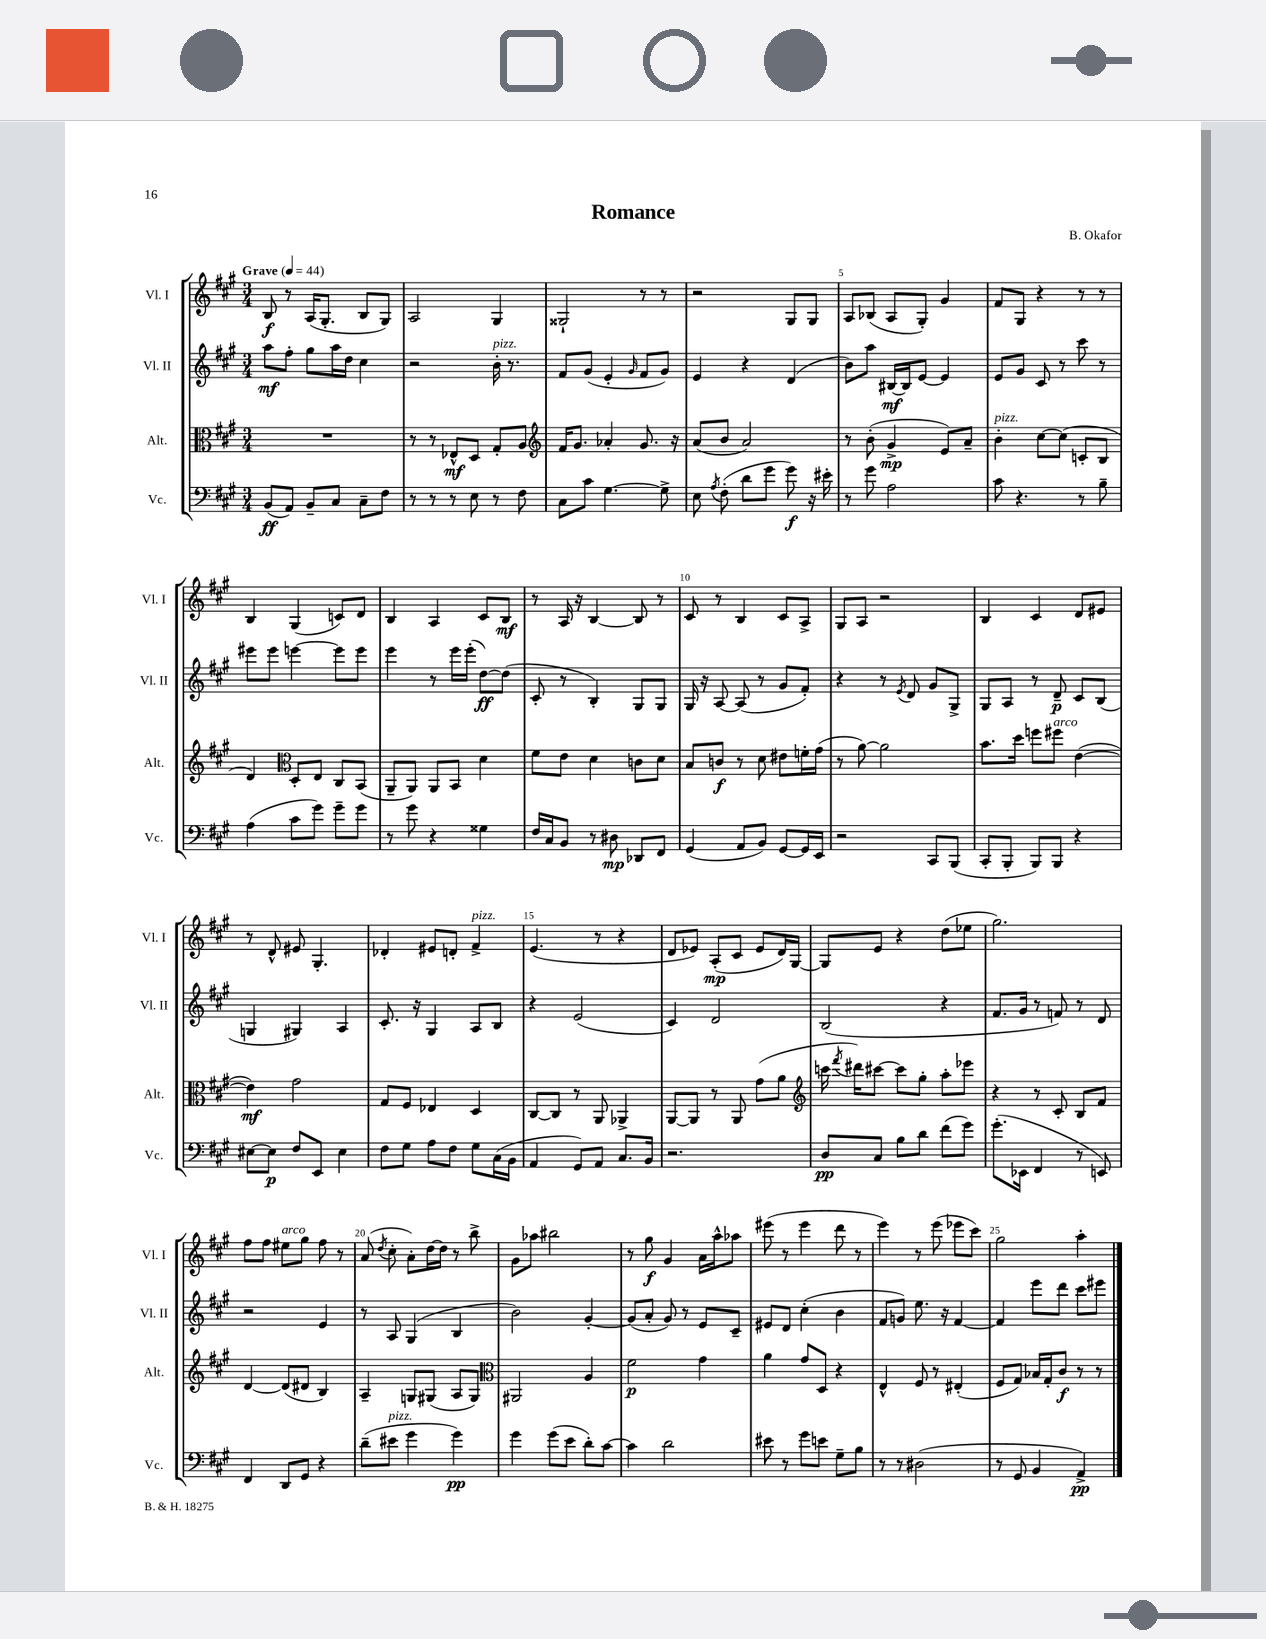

**kern	**kern	**kern	**kern
*staff4	*staff3	*staff2	*staff1
*clefF4	*clefC3	*clefG2	*clefG2
*k[f#c#g#]	*k[f#c#g#]	*k[f#c#g#]	*k[f#c#g#]
*M3/4	*M3/4	*M3/4	*M3/4
*MM44	*MM44	*MM44	*MM44
(8BB	2.r	8aa	8B
8AA)	.	8ff#'	8r
8BB~	.	8gg#	(16A
.	.	.	8.G#'
8C#	.	16aa	.
.	.	16dd	.
8C#~	.	4cc#	8B
8F#	.	.	8G#)
=	=	=	=
8r	8r	2r	2A
8r	8r	.	.
8r	8E-^^	.	.
8E	8D	.	.
8r	8G#'	16b'	4G#
.	.	8.r	.
8F#	8A	.	.
=	=	=	=
*	*clefG2	*	*
8C#	16f#	8f#	2G##`
.	8.g#	.	.
8c#	.	(8g#	.
[4.G#	4a-'	4e'	.
.	.	16qqg#	.
.	8.g#	8f#	8r
8G#^]	.	8g#)	8r
.	16r	.	.
=	=	=	=
8E	(8a	4e	2r
8qA	.	.	.
(8F#'	8b	.	.
8d	2a)	4r	.
8g#	.	.	.
8g#)	.	(4d	8G#
16r	.	.	8G#
16e#'	.	.	.
=	=	=	=
8r	8r	8b)	8A
8g#	(8b'	8aa	(8B-
2A	4g#^	[16B#	8A
.	.	16B#]	.
.	.	[8e	8G#')
.	8e)	4e]	4g#
.	8a~	.	.
=	=	=	=
8c#	4b'	8e	8f#
4.r	.	8g#	8G#
.	[8cc#	8c#	4r
.	(8cc#]	8r	.
8r	8c'	8ccc#	8r
8B~	8B	8r	8r
=	=	=	=
(4A	4d)	8eee#	4B
.	.	8eee#	.
*	*clefC3	*	*
8c#	8D'	[4eee	(4G#
8g#)	8E	.	.
8g#~	8C#	8eee]	8c)
8g#	(8BB	8eee	8d
=	=	=	=
8r	8AA~	4eee	4B
8g#	8AA)	.	.
4r	8AA	8r	4A
.	8BB	16eee	.
.	.	(16eee'	.
4G##	4d	[8dd)	8c#
.	.	(8dd]	8B
=	=	=	=
16F#	8f#	8c#'	8r
16C#	.	.	.
8BB	8e	8r	16A
.	.	.	16r
8r	4d	4B')	[4B
8D#	.	.	.
8DD-	8c	8G#	8B]
8FF#	8d	8G#	8r
=	=	=	=
(4GG#	8B	16G#	8c#
.	.	16r	.
.	8c	[8A	8r
8AA	8r	(8A]	4B
8BB)	8d	8r	.
[8GG#	8e#	8g#	8c#
16GG#]	16f'	8f#')	8A^
16EE	(16g#	.	.
=	=	=	=
2r	8r	4r	8G#
.	[8a)	.	8A
.	2a]	8r	2r
.	.	8qe	.
.	.	8d	.
8CC#	.	8g#	.
(8BBB	.	8G#^	.
=	=	=	=
8CC#'	8.b	8G#	4B
8BBB'	.	8A	.
.	16dd	.	.
8BBB)	8ff	8r	4c#
8BBB	8ff#	8d~	.
4r	([4e	8c#	8d
.	.	(8B	8e#
=	=	=	=
[8E#	4e])	4G	8r
8E#]	.	.	8d^^
8F#	2g#	4G#)	8e#
8EE	.	.	4.G#'
4E#	.	4A	.
=	=	=	=
8F#	8G#	8.c#'	4d-'
8G#	8F#	.	.
.	.	16r	.
8A	4E-	4G#	8e#
8F#	.	.	8d'
8G#	4D	8A	4f#^
(16C#	.	8B	.
16BB	.	.	.
=	=	=	=
4AA	[8C#	4r	(4.e
.	8C#]	.	.
8GG#)	8r	(2e	.
8AA	8AA	.	8r
8.C#	4AA-^	.	4r
16BB	.	.	.
=	=	=	=
2.r	[8AA	4c#)	8d
.	8AA]	.	8e-)
.	8r	2d	(8A'
.	8AA	.	8c#
.	(8g#	.	8e-
.	8a	.	16d)
.	.	.	[16G#
=	=	=	=
*	*clefG2	*	*
8D	16ccc	(2B	8G#]
.	8qfff#	.	.
.	16ddd#)	.	.
8C#	[8ccc#	.	8e
8B	8ccc#]	.	4r
8d	8gg#'	.	.
(8f#	8aa'	4r	(8dd
8g#)	8eee-	.	8ee-
=	=	=	=
(8.g#'	4r	8.f#	2.gg#)
16EE-	.	16g#	.
4FF#	8r	8r	.
.	8c#'	8f)	.
8r	8B	8r	.
8EE)	8f#	8d	.
=	=	=	=
4FF#	[4d	2r	8ff#
.	.	.	8ff#
8DD	(8d]	.	8ee#
8GG#	8d#	.	8gg#
4r	4B)	4e	8ff#
.	.	.	8r
=	=	=	=
(8d~	4A~	8r	(8a
.	.	.	8qdd
8e#	.	8A	8cc#'
4g#	8G	(4G#	8a')
.	(8G#	.	[16dd
.	.	.	16dd]
4g#)	8A	4B	8r
.	8G#)	.	8bb^
=	=	=	=
*	*clefC3	*	*
4g#	2AA#	2b)	8g#
.	.	.	8aa-
(8g#	.	.	2bb#
8e	.	.	.
8d')	4A	[4g#'	.
[8c#	.	.	.
=	=	=	=
4c#]	2f#	(8g#]	8r
.	.	8a'	8gg#
2d	.	8g#)	4g#
.	.	8r	.
.	4g#	8e	16a
.	.	.	16aa^^
.	.	8c#~	8aa-
=	=	=	=
8e#	4a	8e#	(8eee#
8r	.	8d	8r
8g#	8g#	(4cc#'	4eee#
8e	8D	.	.
8G#~	4r	4b	8ddd
8B	.	.	8r
=	=	=	=
8r	4E^^	8f#	4eee)
8r	.	8g)	.
(2D#	8F#	8.ee	8r
.	8r	.	(8eee
.	.	16r	.
.	(4E#'	[4f#	8eee-
.	.	.	8ccc#)
=	=	=	=
8r	8F#	4f#]	2gg#
8GG#	8G#)	.	.
4BB	16B-	8eee	.
.	16G#'	.	.
.	8c#	8ddd	.
4AA^)	8r	8ccc#	4aa'
.	8r	8eee#	.
==	==	==	==
*-	*-	*-	*-
